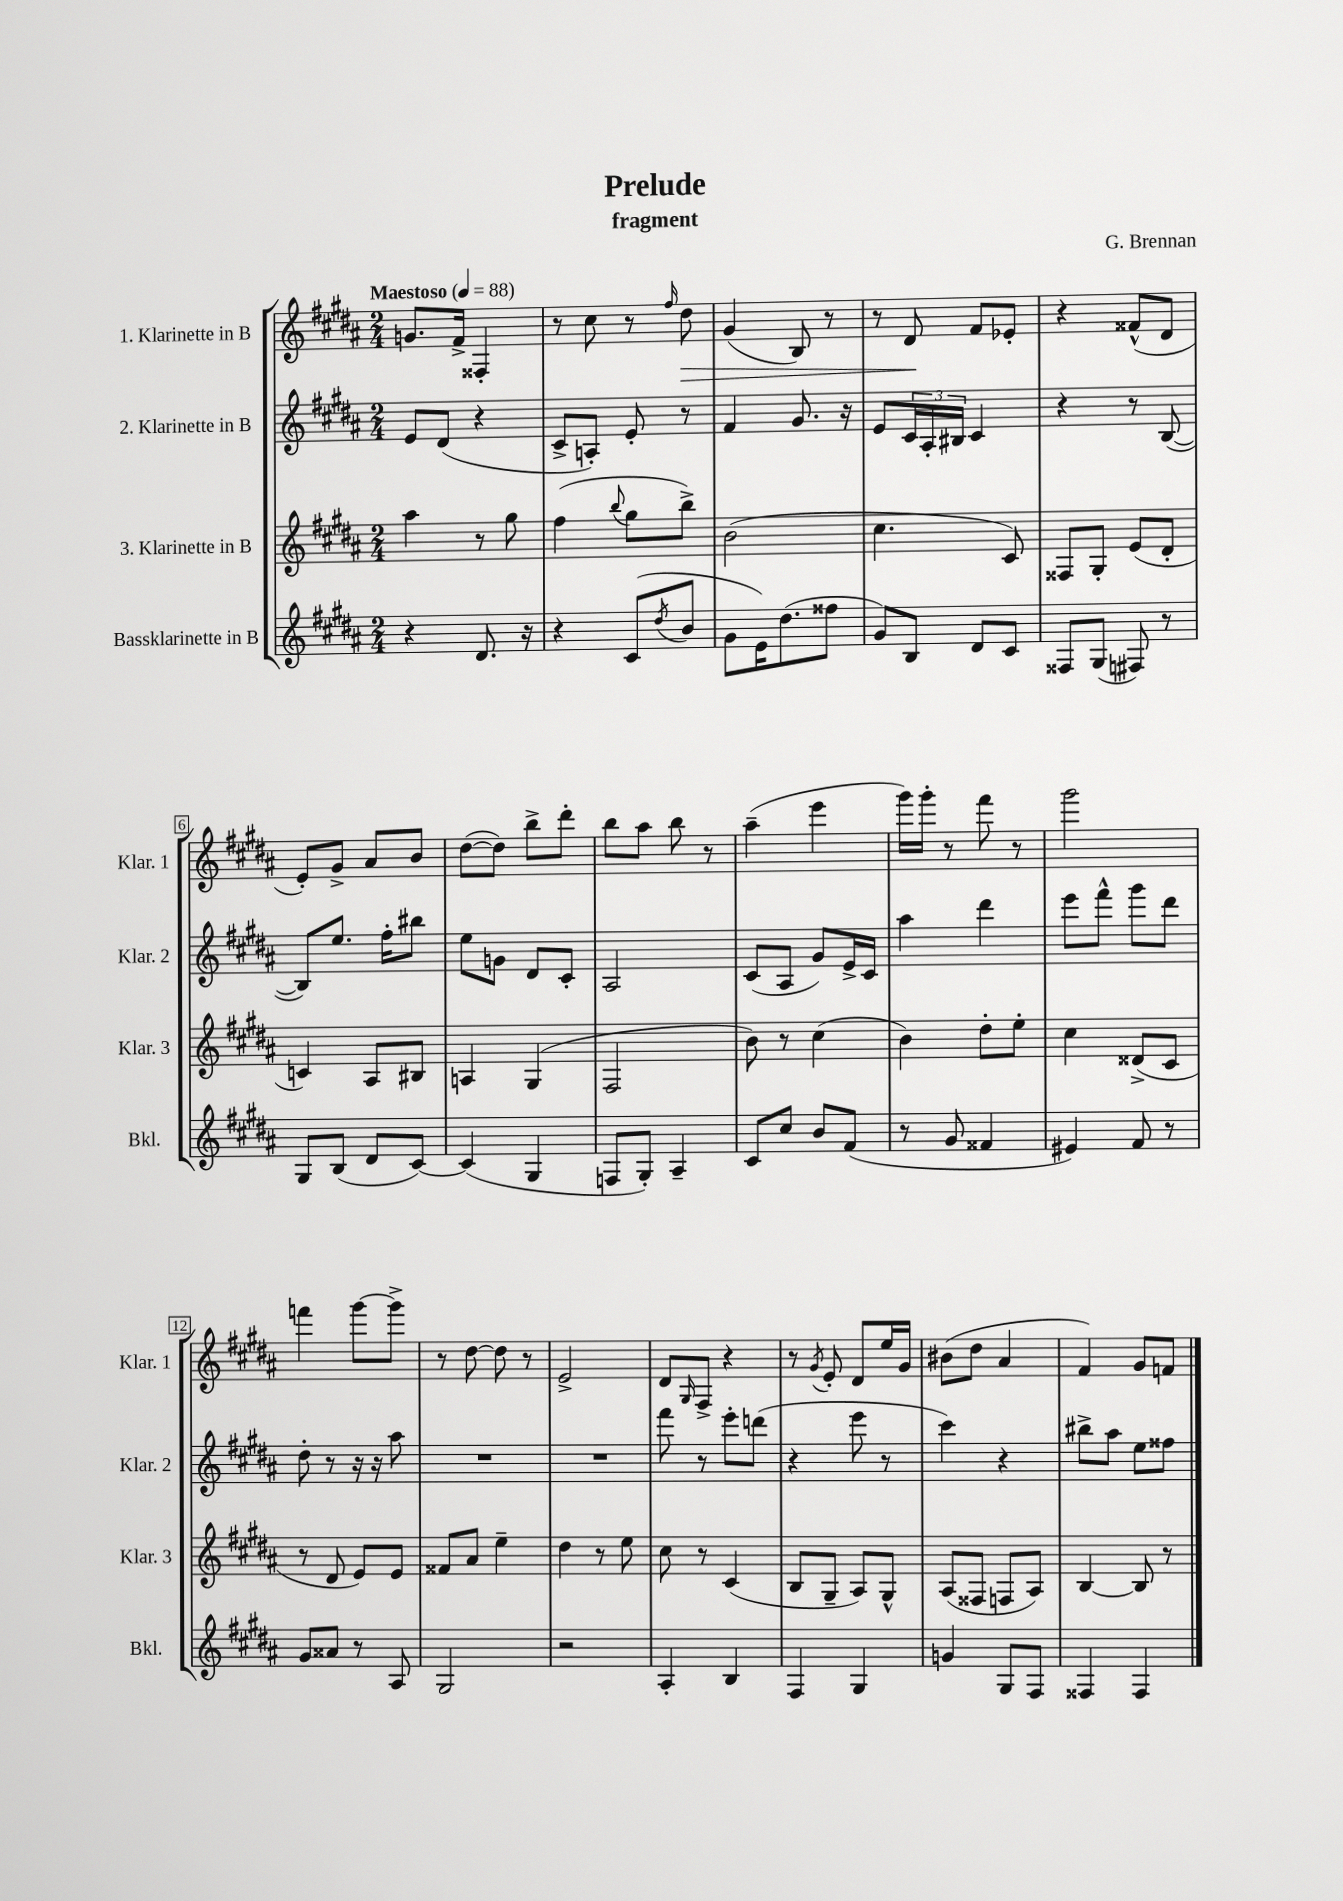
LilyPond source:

\header { title = "Prelude" composer = "G. Brennan" subtitle = "fragment" }
<<
\new StaffGroup <<
\new Staff = "s0" \with { instrumentName = "1. Klarinette in B" shortInstrumentName = "Klar. 1" } {
    \clef treble \key b \major \numericTimeSignature \time 2/4 \tempo "Maestoso" 4 = 88
    g'8. fis'16-> fisis4-. |
    r8 cis''8 r8 \grace { fis''16 } dis''8\> |
    gis'4( b8) r8 |
    r8 dis'8\! fis'8 ees'8-. |
    r4 fisis'8-^( dis'8 |
    e'8-.) gis'8-> ais'8 b'8 |
    dis''8~( dis''8) b''8-> dis'''8-. |
    b''8 ais''8 b''8 r8 |
    ais''4--( e'''4 |
    gis'''16) gis'''16-. r8 fis'''8 r8 |
    gis'''2 |
    f'''4 gis'''8~ gis'''8-> |
    r8 dis''8~ dis''8 r8 |
    e'2-> |
    dis'8 \grace { gis16 } fis8-> r4 |
    r8 \acciaccatura { gis'8 } e'8-. dis'8 e''16 gis'16 |
    bis'8( dis''8 ais'4 |
    fis'4) gis'8 f'8 \bar "|." |
}
\new Staff = "s1" \with { instrumentName = "2. Klarinette in B" shortInstrumentName = "Klar. 2" } {
    \clef treble \key b \major \numericTimeSignature \time 2/4
    e'8 dis'8( r4 |
    cis'8-> a8-.) e'8-. r8 |
    fis'4 gis'8. r16 |
    e'8 \tuplet 3/2 { cis'16 ais16-. bis16 } cis'4 |
    r4 r8 b8~( |
    b8) e''8. fis''16-. bis''8 |
    e''8 g'8 dis'8 cis'8-. |
    ais2 |
    cis'8( ais8 gis'8) e'16-> cis'16 |
    ais''4 dis'''4 |
    e'''8 fis'''8-^ gis'''8 dis'''8 |
    dis''8-. r8 r16 r16 ais''8 |
    R2 |
    R2 |
    fis'''8 r8 e'''8-. d'''8( |
    r4 e'''8 r8 |
    cis'''4) r4 |
    bis''8-> ais''8 e''8 fisis''8 \bar "|." |
}
\new Staff = "s2" \with { instrumentName = "3. Klarinette in B" shortInstrumentName = "Klar. 3" } {
    \clef treble \key b \major \numericTimeSignature \time 2/4
    ais''4 r8 gis''8 |
    fis''4( \appoggiatura { b''8 } gis''8 b''8->) |
    b'2( |
    cis''4. cis'8) |
    fisis8 gis8-. e'8( dis'8-. |
    c'4) ais8 bis8 |
    a4 gis4( |
    fis2 |
    b'8) r8 cis''4( |
    b'4) dis''8-. e''8-. |
    cis''4 disis'8->( cis'8 |
    r8 dis'8 e'8) e'8 |
    fisis'8 ais'8 e''4-- |
    dis''4 r8 e''8 |
    cis''8 r8 cis'4( |
    b8 gis8-- ais8) gis8-^ |
    ais8( fisis8 f8 ais8) |
    b4~ b8 r8 \bar "|." |
}
\new Staff = "s3" \with { instrumentName = "Bassklarinette in B" shortInstrumentName = "Bkl." } {
    \clef treble \key b \major \numericTimeSignature \time 2/4
    r4 dis'8. r16 |
    r4 cis'8( \acciaccatura { dis''8 } b'8 |
    gis'8 e'16) dis''8.( fisis''8 |
    gis'8) b8 dis'8 cis'8 |
    fisis8 gis8( fis8) r8 |
    gis8 b8( dis'8 cis'8~) |
    cis'4( gis4 |
    f8 gis8-.) ais4-- |
    cis'8 cis''8 b'8 fis'8( |
    r8 gis'8 fisis'4 |
    eis'4) fis'8 r8 |
    gis'8 aisis'8 r8 ais8 |
    gis2 |
    r2 |
    ais4-. b4 |
    fis4 gis4 |
    g'4 gis8 fis8 |
    fisis4 fisis4 \bar "|." |
}
>>
>>
\layout { \context { \Score \override BarNumber.stencil = #(make-stencil-boxer 0.1 0.3 ly:text-interface::print) } }
